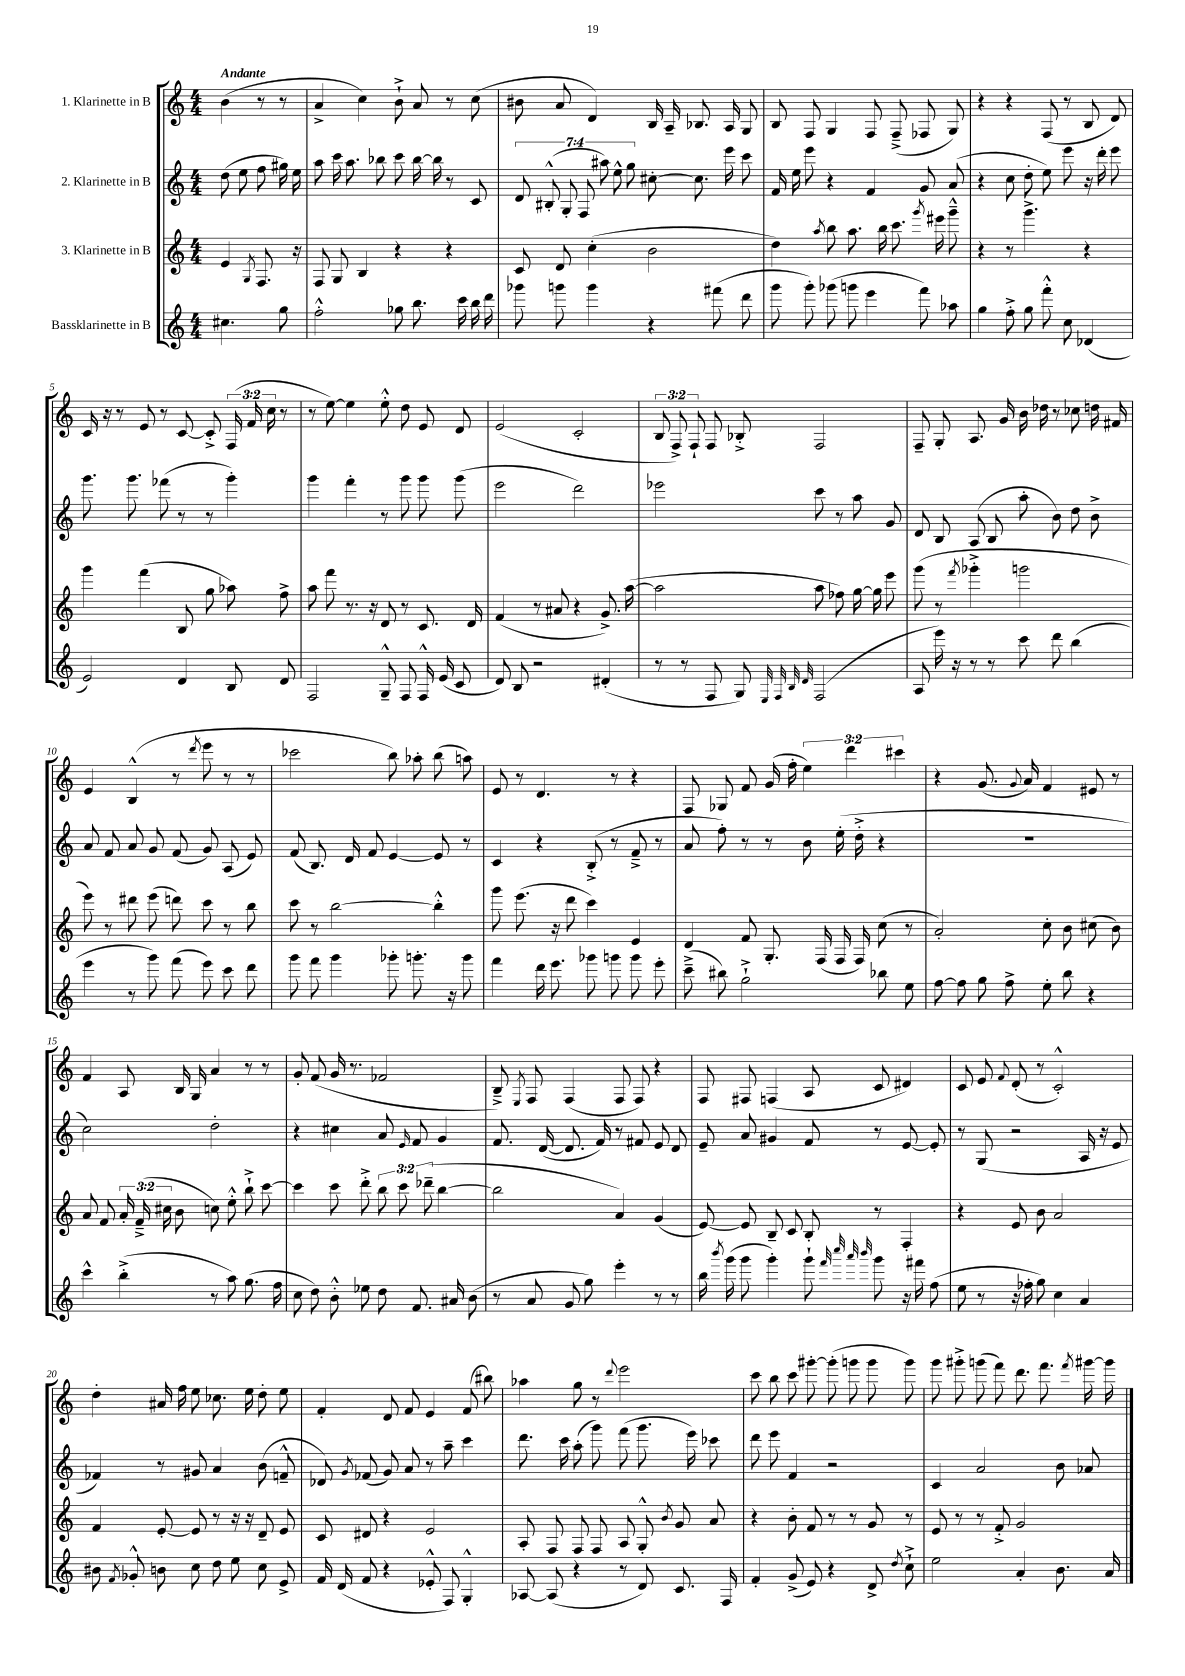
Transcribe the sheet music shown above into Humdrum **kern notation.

**kern	**kern	**kern	**kern
*staff4	*staff3	*staff2	*staff1
*clefG2	*clefG2	*clefG2	*clefG2
*k[]	*k[]	*k[]	*k[]
*M4/4	*M4/4	*M4/4	*M4/4
4.cc#	4e	(8dd	(4b
.	.	8ee	.
.	8qG	.	.
.	8.F	8ff	8r
8gg	.	16gg#)	8r
.	16r	16ee	.
=	=	=	=
2ff'^^	8F	8aa	4a^
.	8G	16ccc	.
.	.	8.aa	.
.	4B	.	4cc)
.	.	8bb-	.
8gg-	4r	8ccc	8b`^
8.bb	.	[16bb-	8a
.	.	16bb-]	.
.	4r	8r	8r
16ccc	.	.	.
16bb	.	8c	(8cc
16ddd	.	.	.
=	=	=	=
8ggg-	8c	14d	8b#
.	.	(14B#'^^	.
8ggg	8d	.	8a
.	.	14G'	.
.	.	14F	.
4ggg	(4cc'	.	4d)
.	.	14aa#)	.
.	.	14ee^^	.
.	.	14gg	.
4r	2b	[8cc#'	16B
.	.	.	16A~
.	.	8.cc#]	8.B-
(8fff#	.	.	.
.	.	16eee	16A
8ddd	.	8ccc	8G
=	=	=	=
8ggg	4dd)	16f	8B
.	.	16ee	.
8ggg')	.	8eee	8F
.	8qaa	.	.
(8ggg-	8bb	4r	4G
8ggg	8.aa	.	.
4eee	.	4f	8F
.	16bb	.	.
.	8.ccc	.	(8F~^
8fff)	.	8g	8F-
.	8qggg	.	.
.	16eee#	.	.
8aa-	8ggg~^^	(8a	8G)
=	=	=	=
4gg	4r	4r	4r
8ff'^	8r	8cc	4r
8gg	4.ggg^	8dd'	.
8fff'^^	.	8ee)	(8F
8cc	.	8eee	8r
(4d-	4r	16r	8B
.	.	16ddd'	.
.	.	8eee	8d)
=	=	=	=
2e)	4ggg	8.ggg	16c
.	.	.	16r
.	.	.	8r
.	.	8.ggg	.
.	(4fff	.	8e
.	.	(8fff-	8r
4d	8B	8r	[8c
.	8gg	8r	8c'^]
8B	8aa-)	4ggg')	(24F
.	.	.	24f
.	.	.	24cc
8d	8ff^	.	8r
=	=	=	=
2F	8aa	4ggg	8r
.	8fff	.	[8ee)
.	8.r	4fff'	4ee]
.	16r	.	.
8G~^^	8d	8r	8ee'^^
8F	8r	8ggg	8dd
16F^^	8.c	8ggg	8e
(16e	.	.	.
8c	.	(8ggg	8d
.	16d	.	.
=	=	=	=
8d)	(4f	2eee	(2e
8B	.	.	.
2r	8r	.	.
.	8a#	.	.
.	4r	2ddd)	2c'
(4d#'	8.g^)	.	.
.	([16aa	.	.
=	=	=	=
8r	2aa]	2eee-	12B
.	.	.	12F^)
8r	.	.	.
.	.	.	12F`
8F	.	.	8F
8G)	.	.	8B-'^
32qqE	.	.	.
32qqF	.	.	.
32qqB	.	.	.
32qqd	.	.	.
(2F	8aa	8ccc	2F
.	8ff-)	8r	.
.	[16gg	8aa	.
.	16gg]	.	.
.	8eee	8g	.
=	=	=	=
8A	(8ggg	8d	8F~
16eee)	8r	8B	8G'
16r	.	.	.
.	8qfff	.	.
8r	4ggg-'^	(8A	8.A
8r	.	8B	.
.	.	.	16g
8ccc	2ggg	8aa'	16b
.	.	.	16dd-
8ddd	.	8b)	8r
(4bb	.	8dd	8cc-
.	.	8b^	16dd
.	.	.	16f#
=	=	=	=
4eee	8eee)	8a	4e
.	8r	8f	.
8r	8ddd#	8a	(4B^^
8ggg)	(8eee	8g	.
(8fff	8ddd)	(8f	8r
.	.	.	8qddd
8eee)	8ccc	8g)	8eee
8ccc	8r	(8A	8r
8ddd	8bb	8e)	8r
=	=	=	=
8ggg	8ccc	(8f	2ccc-
8fff	8r	8.B)	.
4ggg	[2bb	.	.
.	.	16d	.
.	.	8f	.
8ggg-'	.	[4e	8bb)
8.ggg'	.	.	8aa-'
.	4bb'^^]	8e]	(8bb
16r	.	.	.
8ggg	.	8r	8aa)
=	=	=	=
4fff	8ggg	4c	8e
.	(8.eee	.	8r
16ddd	.	4r	4.d
8.eee	16r	.	.
.	8ddd	.	.
8ggg-	4ccc)	(8B'^	.
8ggg	.	8r	8r
8ggg	4e	8f~^	4r
8eee'	.	8r	.
=	=	=	=
(8ccc~^	4d	8a	8F
8bb#)	.	8ff')	8G-
2gg`^	8f	8r	8f
.	8.G'	8r	(16g
.	.	.	16ff'
.	.	8b	6ee)
.	(16F	.	.
.	16F	(16ee'	.
.	.	.	6ddd
.	16F)	16dd'^	.
8bb-	(8cc	4r	.
.	.	.	6ccc#
8ee	8r	.	.
=	=	=	=
[8ff	2a')	1r	4r
8ff]	.	.	.
8gg	.	.	(8.g
8ff^	.	.	.
.	.	.	8qqg
.	.	.	16a)
8ee'	8cc'	.	4f
8bb	8b	.	.
4r	(8cc#	.	8e#
.	8b)	.	8r
=	=	=	=
4ccc^^	8a	2cc)	4f
.	8f	.	.
(4bb'^	24a'	.	8A
.	(24f~^	.	.
.	24cc#	.	.
.	8b	.	16B
.	.	.	16G
8r	8cc)	2dd'	4a
8aa)	8ee'^^	.	.
(8.gg	8bb`^	.	8r
.	[8ccc	.	8r
16ff	.	.	.
=	=	=	=
8cc	4ccc]	4r	8g'
8dd)	.	.	(8f
8b'^^	8ccc	4cc#	16g
.	.	.	8.r
8ee-	8ddd'^	.	.
8dd	12bb	8a	2f-
.	12ccc	.	.
.	.	16qqe	.
8.f	.	8f	.
.	(12ddd-~	.	.
.	[4bb	4g	.
16a#	.	.	.
(8b	.	.	.
=	=	=	=
8r	2bb]	8.f	8B~^)
.	.	.	8qE
8a	.	.	8F
.	.	([16d	.
8g	.	8.d]	(4F
8gg)	.	.	.
.	.	16f)	.
4eee'	4a)	8r	8F
.	.	8f#	8F)
8r	(4g	8e	4r
8r	.	8d	.
=	=	=	=
16bb	[8e)	8e~	8F
8qbbb	.	.	.
(16ggg	.	.	.
8ggg	8e]	8a	8F#
4ggg')	8B~	4g#	(4F
.	8c	.	.
8ggg`	8B'	8f	8A
32qqfff	.	.	.
32qqcccc	.	.	.
32qqaaa	.	.	.
32qqbbb	.	.	.
8ggg	8r	8r	8c
16r	4F'	[8e	4d#)
16fff#	.	.	.
(8ff	.	8e']	.
=	=	=	=
8ee	4r	8r	8c
8r	.	(8G	8e
.	.	.	8qqf
16r	8e	2r	(8d'
16ff-'	.	.	.
8gg)	8b	.	8r
4cc	2a	.	2c'^^)
4a	.	16A	.
.	.	16r	.
.	.	8e	.
=	=	=	=
8b#	4f	4f-)	4dd'
8qf	.	.	.
8g-'^^	.	.	.
8b	[8e'	8r	16a#
.	.	.	16ff
8cc	8e]	8g#	8ee
8dd	8r	4a	8.cc-
8ee	16r	.	.
.	16r	.	16ee
8cc	8d~	(8b	8dd'
8e^	8e	8f~^^	8ee
=	=	=	=
16f	8c	8d-)	4f'
(16d	.	.	.
.	.	8qg	.
8f	8d#	(8f-	.
4r	4r	8g)	8d
.	.	8a	8f
8e-'^^	2e	8r	4e
8F)	.	8aa~	.
4G'^^	.	4ccc	(8f
.	.	.	8bb#)
=	=	=	=
[8A-	8A'	8.ddd	4aa-
(8A-]	8F	.	.
.	.	16ccc	.
4r	8F	(8aa'	8gg
.	8F	8ggg)	8r
.	.	.	8qqddd
8r	8A	(8fff	2eee
8d)	8G'^^	8.ggg	.
.	8qb	.	.
8.c	8g	.	.
.	.	16eee)	.
.	8a	8ccc-	.
16F	.	.	.
=	=	=	=
4f'	4r	8ddd	8ccc
.	.	8eee	8bb
(8g^	8b'	4f	8ccc
8e)	8f	.	[8ggg#'
4r	8r	2r	(8ggg#']
.	8r	.	8ggg
8d^	8g	.	8ggg
8qdd	.	.	.
8cc`^	8r	.	8ggg)
=	=	=	=
2ee	8e	4c	8ggg
.	8r	.	8ggg#'^
.	8r	2a	(8ggg
.	8f'^	.	8fff)
4a'	2g	.	8.ddd
.	.	.	8.fff
8.b	.	8b	.
.	.	.	8qfff
.	.	8a-	[16ggg#
16a	.	.	16ggg#]
==	==	==	==
*-	*-	*-	*-
